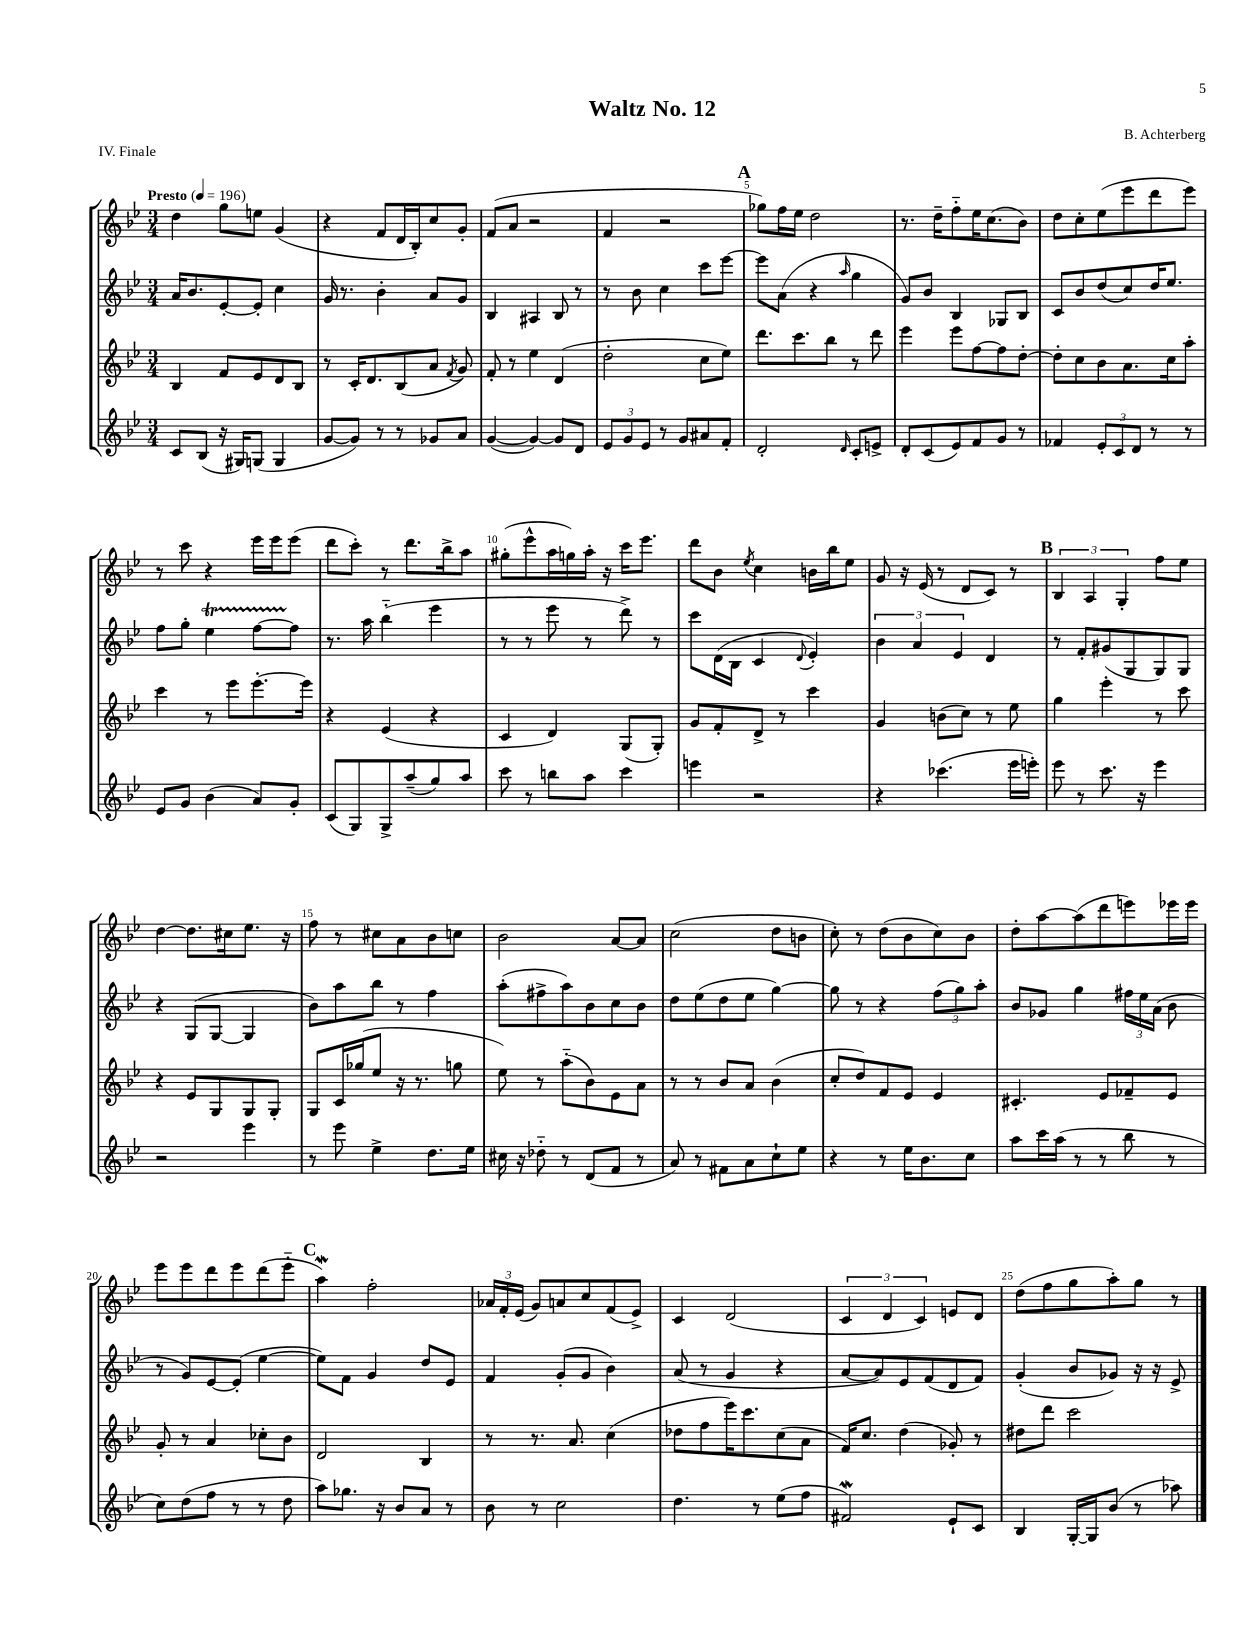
\header { title = "Waltz No. 12" composer = "B. Achterberg" piece = "IV. Finale" }
<<
\new StaffGroup <<
\new Staff = "s0" {
    \clef treble \key bes \major \numericTimeSignature \time 3/4 \tempo "Presto" 4 = 196
    \autoBeamOff d''4 g''8[ e''8] g'4( |
    r4 f'8[ d'16 bes16-.) c''8 g'8]-. |
    f'8[( a'8] r2 |
    f'4 r2 |
    \mark \markup { \bold "A" } ges''8[) f''16 ees''16] d''2 |
    r8. d''16[-- f''8-_ ees''16 c''8.( bes'8]) |
    d''8[ c''8-. ees''8( ees'''8 d'''8 ees'''8]) |
    r8 c'''8 r4 ees'''16[ ees'''16 ees'''8]( |
    d'''8[ c'''8]-.) r8 d'''8.[ bes''16-> a''8] |
    gis''8[-.( ees'''8-^ a''16 g''16) a''16]-. r16 c'''16[ ees'''8.] |
    d'''8[ bes'8] \acciaccatura { ees''8 } c''4 b'16[ bes''16 ees''8] |
    g'8 r16 ees'16( r8 d'8[ c'8]) r8 |
    \mark \markup { \bold "B" } \tuplet 3/2 { bes4 a4 g4-. } f''8[ ees''8] |
    d''4~ d''8.[ cis''16 ees''8.] r16 |
    f''8 r8 cis''8[ a'8 bes'8 c''8] |
    bes'2 a'8[~ a'8] |
    c''2( d''8[ b'8] |
    c''8-.) r8 d''8[( bes'8 c''8) bes'8] |
    d''8[-. a''8~ a''8( d'''8 e'''8) ees'''16 ees'''16] |
    ees'''8[ ees'''8 d'''8 ees'''8 d'''8( ees'''8]-_ |
    \mark \markup { \bold "C" } a''4\mordent) f''2-. |
    \tuplet 3/2 { aes'16[ f'16-. ees'16]( } g'8[) a'8 c''8 f'8( ees'8]->) |
    c'4 d'2( |
    \tuplet 3/2 { c'4 d'4 c'4) } e'8[ d'8] |
    d''8[( f''8 g''8 a''8-.) g''8] r8 \bar "|." |
}
\new Staff = "s1" {
    \clef treble \key bes \major \numericTimeSignature \time 3/4
    \autoBeamOff a'16[ bes'8. ees'8~-. ees'8]-. c''4 |
    g'16 r8. bes'4-. a'8[ g'8] |
    bes4 ais4 bes8 r8 |
    r8 bes'8 c''4 c'''8[ ees'''8]~ |
    \mark \markup { \bold "A" } ees'''8[ a'8]( r4 \grace { a''16 } g''4 |
    g'8[) bes'8] bes4 ges8[ bes8] |
    c'8[ bes'8 d''8( c''8) d''16 ees''8.] |
    f''8[ g''8]-. ees''4\startTrillSpan f''8[~ f''8]\stopTrillSpan |
    r8. a''16 bes''4-_( ees'''4 |
    r8 r8 ees'''8 r8 d'''8->) r8 |
    c'''8[ d'16( bes16] c'4 \appoggiatura { d'8 } ees'4-.) |
    \tuplet 3/2 { bes'4 a'4 ees'4 } d'4 |
    \mark \markup { \bold "B" } r8 f'8[-. gis'8( g8 g8) g8] |
    r4 g8[( g8]~ g4 |
    bes'8[) a''8 bes''8] r8 f''4 |
    a''8[-.( fis''8-> a''8) bes'8 c''8 bes'8] |
    d''8[ ees''8( d''8 ees''8] g''4~) |
    g''8 r8 r4 \tuplet 3/2 { f''8[( g''8) a''8]-. } |
    bes'8[ ges'8] g''4 \tuplet 3/2 { fis''16[ ees''16 a'16]( } bes'8 |
    r8 g'8[) ees'8~ ees'8]-.( ees''4~ |
    \mark \markup { \bold "C" } ees''8[) f'8] g'4 d''8[ ees'8] |
    f'4 g'8[-.( g'8] bes'4) |
    a'8( r8 g'4 r4 |
    a'8[~ a'8) ees'8 f'8( d'8 f'8]) |
    g'4-.( bes'8[ ges'8]) r16 r16 ees'8-> \bar "|." |
}
\new Staff = "s2" {
    \clef treble \key bes \major \numericTimeSignature \time 3/4
    \autoBeamOff bes4 f'8[ ees'8 d'8 bes8] |
    r8 c'16[-. d'8. bes8( a'8] \acciaccatura { f'8 } g'8) |
    f'8-. r8 ees''4 d'4( |
    d''2-. c''8[ ees''8]) |
    \mark \markup { \bold "A" } d'''8.[ c'''8. bes''8] r8 d'''8 |
    ees'''4 ees'''8[ f''8~ f''8 d''8]~-. |
    d''8[-. c''8 bes'8 a'8. c''16 a''8]-. |
    c'''4 r8 ees'''8[ ees'''8.~-. ees'''16] |
    r4 ees'4( r4 |
    c'4 d'4) g8[( g8]-.) |
    g'8[ f'8-. d'8]-> r8 c'''4 |
    g'4 b'8[( c''8]) r8 ees''8 |
    \mark \markup { \bold "B" } g''4 ees'''4-. r8 c'''8 |
    r4 ees'8[ g8 g8 g8]-. |
    g8[ c'16 ges''16( ees''8] r16 r8. g''8 |
    ees''8) r8 a''8[-_( bes'8) ees'8 a'8] |
    r8 r8 bes'8[ a'8] bes'4( |
    c''8[-. d''8) f'8 ees'8] ees'4 |
    cis'4.-. ees'8[ fes'8-- ees'8] |
    g'8-. r8 a'4 ces''8[-. bes'8] |
    \mark \markup { \bold "C" } d'2 bes4 |
    r8 r8. a'8. c''4( |
    des''8[ f''8 ees'''16) c'''8. c''8( a'8] |
    f'16[) c''8.] d''4( ges'8-.) r8 |
    dis''8[ d'''8] c'''2 \bar "|." |
}
\new Staff = "s3" {
    \clef treble \key bes \major \numericTimeSignature \time 3/4
    \autoBeamOff c'8[ bes8]( r16 gis16[) g8]( g4 |
    g'8[~ g'8]) r8 r8 ges'8[ a'8] |
    g'4~( g'4~) g'8[ d'8] |
    \tuplet 3/2 { ees'8[ g'8 ees'8] } r8 g'8[ ais'8 f'8]-. |
    \mark \markup { \bold "A" } d'2-. \grace { d'16 } c'8[-. e'8]-> |
    d'8[-. c'8( ees'8) f'8 g'8] r8 |
    fes'4 \tuplet 3/2 { ees'8[-. c'8 d'8] } r8 r8 |
    ees'8[ g'8] bes'4( a'8[) g'8]-. |
    c'8[( g8) g8-> a''8--( g''8) a''8] |
    c'''8 r8 b''8[ a''8] c'''4 |
    e'''4 r2 |
    r4 ces'''4.( ees'''16[ e'''16]-.) |
    \mark \markup { \bold "B" } ees'''8 r8 c'''8. r16 ees'''4 |
    r2 ees'''4 |
    r8 ees'''8 ees''4-> d''8.[ ees''16] |
    cis''16 r16 des''8-_ r8 d'8[( f'8] r8 |
    a'8) r8 fis'8[ a'8 c''8-! ees''8] |
    r4 r8 ees''16[ bes'8. c''8] |
    a''8[ c'''16 a''16]( r8 r8 bes''8 r8 |
    c''8[) d''8( f''8] r8 r8 d''8 |
    \mark \markup { \bold "C" } a''8[) ges''8.] r16 bes'8[ a'8] r8 |
    bes'8 r8 c''2 |
    d''4. r8 ees''8[( f''8] |
    fis'2\mordent) ees'8[-! c'8] |
    bes4 g16[~-. g16 bes'8]( r8 aes''8) \bar "|." |
}
>>
>>
\layout { \context { \Score \override BarNumber.break-visibility = ##(#f #t #t) barNumberVisibility = #(every-nth-bar-number-visible 5) } }
